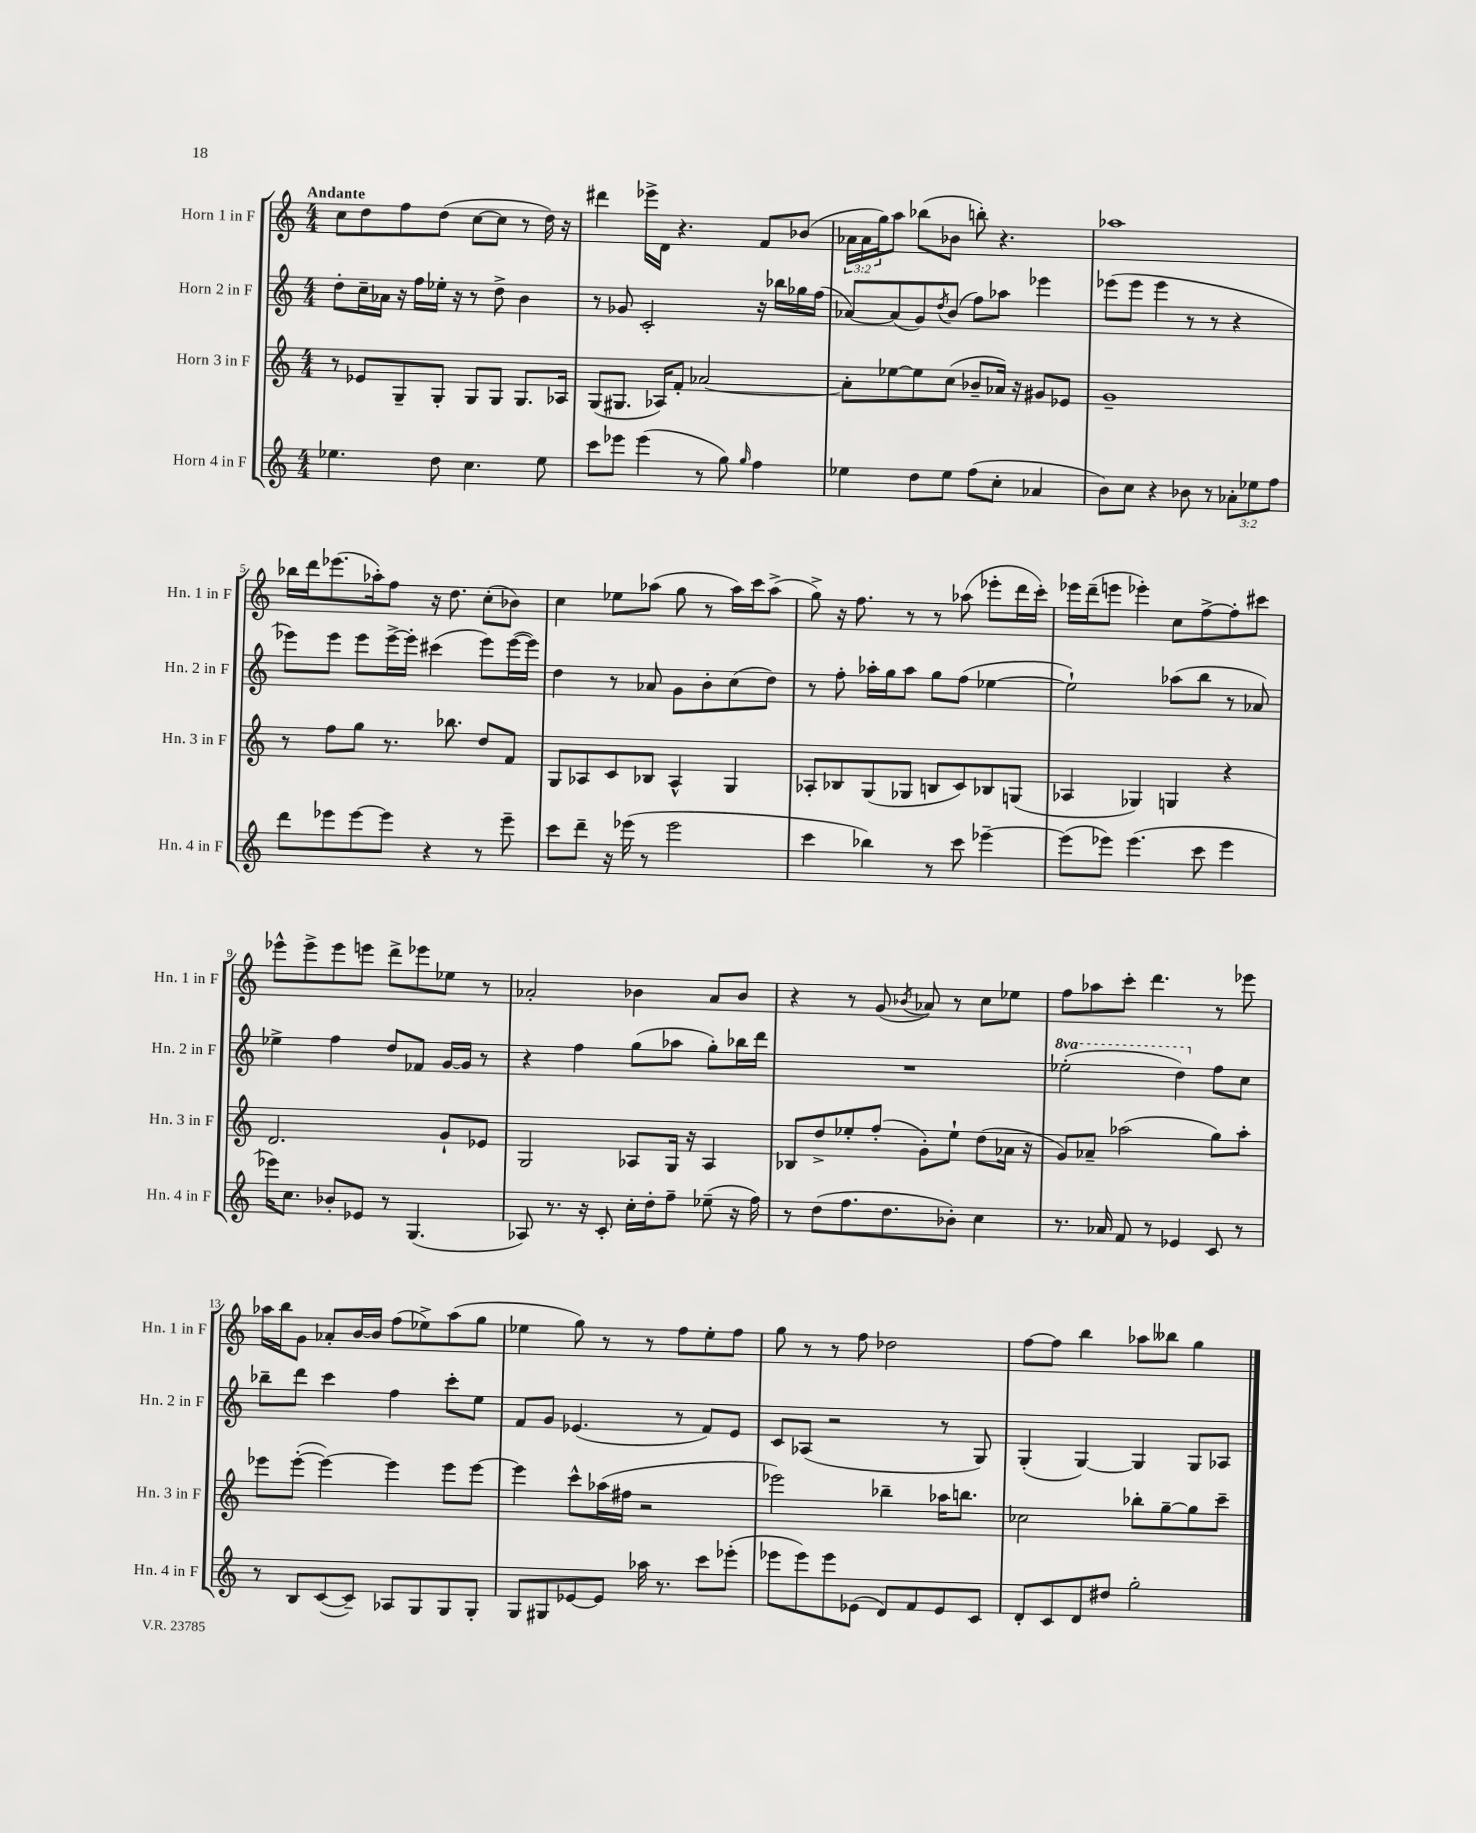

**kern	**kern	**kern	**kern
*staff4	*staff3	*staff2	*staff1
*clefG2	*clefG2	*clefG2	*clefG2
*k[]	*k[]	*k[]	*k[]
*M4/4	*M4/4	*M4/4	*M4/4
4.ee-\	8r	8dd'\L	8cc\L
.	8e-/L	16cc~\L	8dd\
.	.	16a-\JJ	.
.	8G~/	16r	8ff\
.	.	16ff\LL	.
8dd\	8G'/J	16ee-'\JJ	(8dd\J
.	.	16r	.
4.cc\	8G/L	8r	[8cc\L
.	8G/J	8dd^\	8cc\]J
.	8.G/L	4b\	8r
8ee-\	.	.	16dd\)
.	16A-/Jk	.	16r
=	=	=	=
8ccc\L	(8G/L	8r	4ddd#\
8eee-\J	8.G#/J	8g-/	.
(4eee-\	.	2c'/	16eee-^\LL
.	16A-/LK)	.	16d\JJ
.	8f'/J	.	4.r
8r	[2a-/	.	.
8gg\)	.	.	.
16qqgg/	.	.	.
4ff\	.	16r	8f/L
.	.	16bb-\LL	.
.	.	16gg-\	(8b-/J
.	.	(16ff\JJ	.
=	=	=	=
4ee-\	8a-'\]L	[8a-/L)	24a-\LL
.	.	.	24a-\
.	.	.	24gg\J)
.	[8ee-\	(8a-/]	8aa\J
8dd\L	8ee-\]	8g/)	(8bb-\L
.	.	8qdd/	.
8ee-\J	(8cc\J	(8b/J	8b-\J
(8ff\L	8b-~/L	8ff\L)	8bb'\)
8cc'\J	16a-/Jk)	8aa-\J	4.r
.	16r	.	.
4a-/	8g#/L	4eee-\	.
.	8e-/J	.	.
=	=	=	=
8b\L)	1g~	(8eee-\L	1aa-
8cc\J	.	8eee-\J	.
4r	.	4eee-\	.
8b-\	.	8r	.
8r	.	8r	.
12a-'\L	.	4r	.
12ee-\	.	.	.
12ff\J	.	.	.
=	=	=	=
8ddd\L	8r	8eee-\L)	16bb-\LL
.	.	.	16ddd\J
8eee-\	8ff\L	8eee-\J	(8.eee-\
[8eee-\	8gg\J	8eee-\L	.
.	.	.	16aa-'\k)
8eee-\]J	8.r	[16eee-^\L	8ff\J
.	.	16eee-'\]JJ	.
4r	.	(4ccc#\	16r
.	8.bb-\	.	8.dd\
8r	8dd/L	8eee-\L)	(8cc'\L
8eee-~\	8f/J	([16eee-\L	8b-\J)
.	.	16eee-\]JJ)	.
=	=	=	=
8ccc\L	8G/L	4dd\	4cc\
8ddd~\J	8A-/	.	.
16r	8c/	8r	8ee-\L
(16eee-\	.	.	.
8r	8B-/J	8a-/	(8aa-\J
2eee-\	4A-^^/	8g\L	8gg\
.	.	8b'\	8r
.	4G/	(8cc\	16aa-\LL)
.	.	.	16ccc\J
.	.	8dd\J)	(8aa-^\J
=	=	=	=
4ccc\	8A-'/L	8r	8gg^\)
.	8B-/	8ff'\	16r
.	.	.	8.ff\
4bb-\)	(8G/	16aa-'\LL	.
.	.	16gg\J	.
.	8G-/J	8aa-\J	8r
8r	8B/L	8gg\L	8r
8ccc\	8c/)	(8ff\J	(8aa-\
[4eee-~\	8B-/	[4ee-\	8eee-'\L
.	(8G/J	.	16ddd\L
.	.	.	16ccc'\JJ)
=	=	=	=
(8eee-\]L	4A-/	2ee-`\])	16eee-\LL
.	.	.	(16ddd~\J
8eee-\J)	.	.	8eee\J
(4.eee-\	4G-/)	.	4eee-'\)
.	4G/	(8aa-\L	8cc\L
8ccc\	.	8bb\J	[8ff^\
4eee-\	4r	8r	8ff'\]
.	.	8a-/)	8ccc#\J
=	=	=	=
16eee-\LK)	2.d/	4ee-^\	8eee-^^\L
8.cc\J	.	.	.
.	.	.	8eee-^\
8b-'/L	.	4ff\	8eee-\
8e-/J	.	.	8eee\J
8r	.	8dd/L	8ddd^\L
(4.G/	.	8f-/J	8eee-\
.	8g`/L	[16g/LL	8ee-\J
.	.	16g/]JJ	.
.	8e-/J	8r	8r
=	=	=	=
8A-/)	2G/	4r	2a-'/
8.r	.	.	.
.	.	4ff\	.
16r	.	.	.
8c'/	.	.	.
16cc'\LL	8A-/L	(8gg\L	4b-\
16dd'\J	.	.	.
8ff~\J	16G/Jk	8aa-\J	.
.	16r	.	.
(8ee-~\	4A-/	8gg'\L)	8a-/L
16r	.	16bb-\L	8b-/J
16ff\)	.	16ddd\JJ	.
=	=	=	=
8r	8B-/L	1r	4r
(8dd\L	8dd^/	.	.
8.ff\	8ee-'/	.	8r
.	(8ff'/J	.	(8g/
8.dd\	.	.	.
.	.	.	8qb-/
.	8g'\L)	.	8a-/)
8b-'\J)	8ee-`\J	.	8r
4cc\	(8dd\L	.	8cc\L
.	16a-\Jk	.	8ee-\J
.	16r	.	.
=	=	=	=
8.r	8g/L)	(2eee-'\	8ff\L
.	8a-~/J	.	8aa-\
16a-/	.	.	.
8f/	(2aa-\	.	8ccc'\J
8r	.	.	4.ddd\
4e-/	.	4ddd\)	.
8c/	8gg\L)	8ff\L	8r
8r	8aa-'\J	8cc\J	8eee-\
=	=	=	=
8r	8eee-\L	8bb-~\L	16aa-\LL
.	.	.	16bb\J
8B/L	([8eee-'\J	8ddd\J	8g\J
([8c/	4eee-\_)	4ccc\	8a-'/L
8c~/]J)	.	.	[16b/L
.	.	.	16b/]JJ
8A-/L	4eee-\]	4ff\	(8ff\L
8G/	.	.	8ee-^\)
8G/	8eee-\L	8ccc'\L	(8aa-\
8G'/J	[8eee-\J	8ee\J	8gg\J
=	=	=	=
8G/L	4eee-\]	8f/L	4ee-\
8G#/	.	8g/J	.
[8e-/	8ccc^^\L	(4.e-/	8gg\)
8e-/]J	(16aa-\L	.	8r
.	16ff#\JJ	.	.
16aa-\	2r	.	8r
8.r	.	.	.
.	.	8r	8ff\L
8ccc\L	.	8f/L)	8ee-'\
(8eee-'\J	.	8e-/J	8ff\J
=	=	=	=
8eee-\L	2eee-\)	8c/L	8gg\
8eee-\)	.	(8A-/J	8r
8eee-\	.	2r	8r
(8e-\J	.	.	8ff\
8d/L)	4bb-~\	.	2dd-\
8f/	.	.	.
8e-/	16aa-\LK	8r	.
.	8.bb\J	.	.
8c/J	.	8G/)	.
=	=	=	=
8d'/L	2cc-\	(4G'/	[8ff\L
8c/	.	.	8ff\]J
8d/	.	[4G/)	4bb\
8dd#/J	.	.	.
2gg'\	8bb-'\L	4G/]	8aa-\L
.	[8gg~\	.	8bb--\J
.	8gg\]	8G/L	4gg\
.	8ccc~\J	8A-/J	.
==	==	==	==
*-	*-	*-	*-
